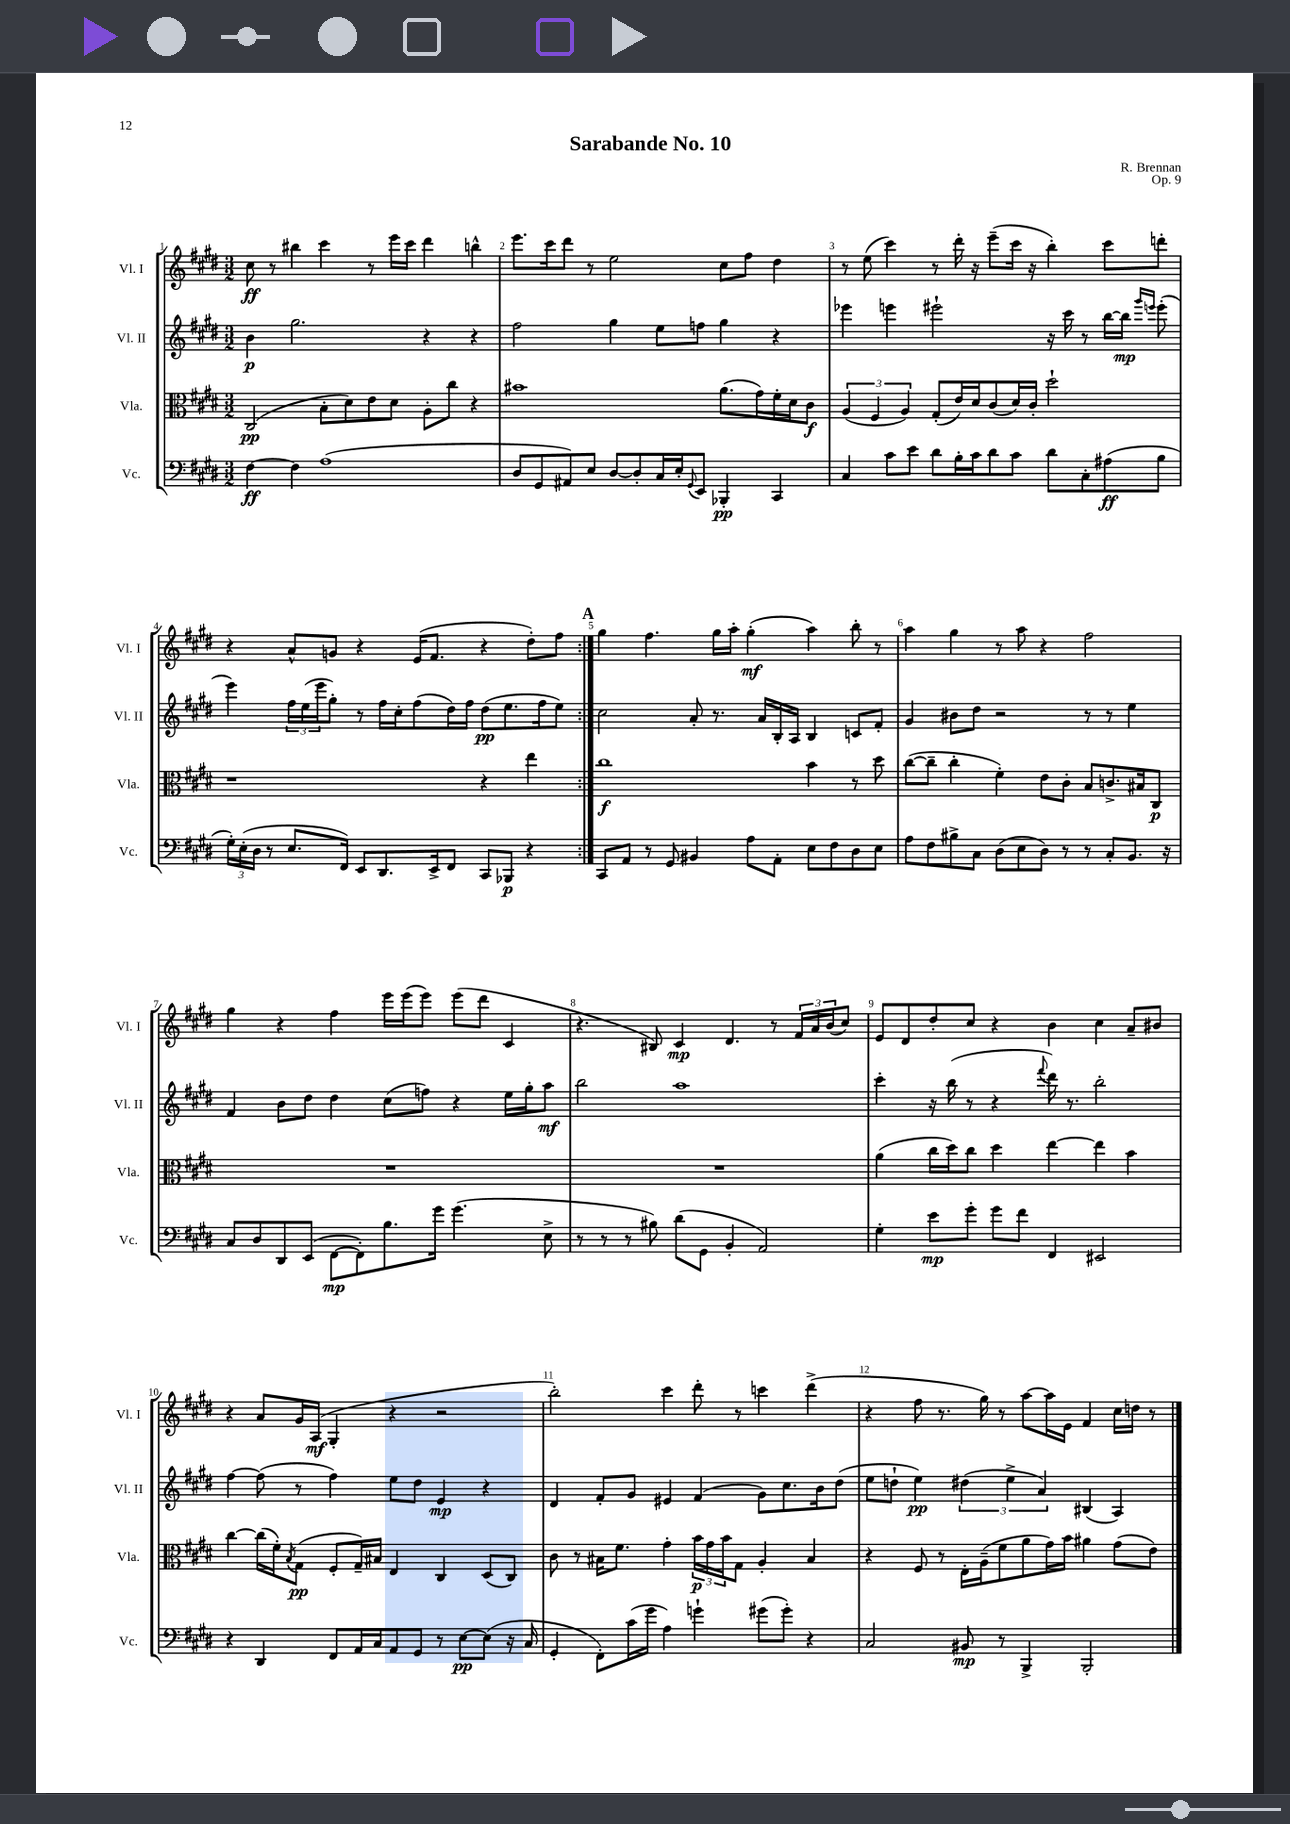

**kern	**kern	**kern	**kern
*staff4	*staff3	*staff2	*staff1
*clefF4	*clefC3	*clefG2	*clefG2
*k[f#c#g#d#]	*k[f#c#g#d#]	*k[f#c#g#d#]	*k[f#c#g#d#]
*M3/2	*M3/2	*M3/2	*M3/2
[4F#	(2C#	4b	8cc#
.	.	.	8r
4F#]	.	2.gg#	4bb#
(1A	8B'	.	4ccc#
.	8d#)	.	.
.	8e	.	8r
.	8d#	.	16eee
.	.	.	16ccc#
.	8A'	4r	4ddd#
.	8cc#	.	.
.	4r	4r	4bb^^
=	=	=	=
8D#	1b#	2ff#	8.eee
8GG#	.	.	.
.	.	.	16ccc#
8AA#)	.	.	8ddd#
8E	.	.	8r
[8D#	.	4gg#	2ee
8D#']	.	.	.
16C#	.	8ee	.
16E'	.	.	.
8qqGG#	.	.	.
8EE	.	8ff	.
4BBB-'	(8.a	4gg#	8cc#
.	.	.	8ff#
.	16g#)	.	.
4CC#	16f#'	4r	4dd#
.	16d#	.	.
.	8c#	.	.
=	=	=	=
4C#	(6A	4eee-	8r
.	.	.	(8ee
.	6F#	.	.
8c#	.	4eee	4ccc#)
.	6A)	.	.
8e	.	.	.
8d#	(8G#'	2eee#`	8r
16B'	16e)	.	16ddd#'
16c#	16d#	.	16r
8d#	(8c#	.	(8eee~
8c#	16d#)	.	16ccc#
.	16c#'	.	16r
8d#	2dd#`	16r	4bb')
.	.	16ccc#	.
8C#'	.	8r	.
(8A#	.	[16bb	8ccc#
.	.	16bb]	.
.	.	16qqggg#	.
.	.	16qqeee	.
8B	.	(8eee'	8ddd'
=	=	=	=
24G#')	1r	4eee)	4r
(24E'	.	.	.
24D#	.	.	.
8r	.	.	.
8.E	.	24ff#	8a^^
.	.	(24ee	.
.	.	24eee	.
.	.	8gg#')	8g
16FF#)	.	.	.
8EE	.	8r	4r
8.DD#	.	16ff#	.
.	.	16cc#'	.
.	.	(8ff#	(16e
16EE^	.	.	8.f#
8FF#	.	16dd#)	.
.	.	16ff#	.
8CC#	4r	(8dd#	4r
8BBB-	.	8.ee	.
4r	4ee	.	8dd#')
.	.	16ff#	.
.	.	8ee)	8ff#
=:|!	=:|!	=:|!	=:|!
8CC#	1cc#	2cc#	4gg#
8AA	.	.	.
8r	.	.	4.ff#
8GG#	.	.	.
4BB#	.	8a'	.
.	.	8.r	16gg#
.	.	.	16aa'
8A	.	.	(4gg#'
.	.	16a	.
8AA'	.	16B'	.
.	.	16A	.
8E	4b	4B	4aa)
8F#	.	.	.
8D#	8r	8c	8bb'
8E	8dd#	8f#'	8r
=	=	=	=
8A	([8cc#	4g#	4aa
8F#	8cc#~]	.	.
8B#^	4cc#'	8b#	4gg#
8C#	.	8dd#	.
(8D#	4f#')	2r	8r
8E	.	.	8aa
8D#)	8e	.	4r
8r	8c#'	.	.
8r	8B	8r	2ff#
8C#'	8.c^	8r	.
8.BB	.	4ee	.
.	16B#	.	.
.	8C#	.	.
16r	.	.	.
=	=	=	=
8C#	1.r	4f#	4gg#
8D#	.	.	.
8DD#	.	8b	4r
(8EE	.	8dd#	.
[8FF#	.	4dd#	4ff#
8FF#'])	.	.	.
8.B	.	(8cc#	16eee
.	.	.	(16eee
.	.	8ff)	8eee)
16g#	.	.	.
(4.g#	.	4r	(8eee
.	.	.	8ddd#
.	.	16ee	4c#
.	.	16gg#'	.
8E^	.	8aa	.
=	=	=	=
8r	1.r	2bb	4.r
8r	.	.	.
8r	.	.	.
8B#)	.	.	8B#)
(8d#	.	1aa	4c#
8GG#	.	.	.
4BB'	.	.	4.d#
2AA)	.	.	.
.	.	.	8r
.	.	.	24f#
.	.	.	24a
.	.	.	(24b
.	.	.	8cc#)
=	=	=	=
4G#'	(4a	4ccc#'	8e
.	.	.	8d#
8e	16cc#	16r	8dd#'
.	16dd#)	(16bb	.
8g#'	8cc#	8r	8cc#
8g#	4dd#	4r	4r
8f#	.	.	.
.	.	8qqfff#	.
4FF#	[4ee	16ddd#)	4b
.	.	8.r	.
2EE#	4ee]	2bb'	4cc#
.	4b	.	8a~
.	.	.	8b#
=	=	=	=
4r	[4cc#	[4ff#	4r
4DD#	(16cc#]	(8ff#]	8a
.	16f#')	.	.
.	8qB	.	.
.	(8G#	8r	16g#
.	.	.	(16A
8FF#	8F#'	4ff#)	4G#'
16AA	16G#~)	.	.
16C#	16B#	.	.
8AA	4E	8ee	4r
8GG#	.	8dd#	.
8r	4C#	4e	2r
[8E	.	.	.
(8E]	(8D#	4r	.
16r	8C#)	.	.
16C#	.	.	.
=	=	=	=
4GG#'	8c#	4d#	2bb')
.	8r	.	.
8FF#')	16B#	8f#'	.
.	8.f#	.	.
(16c#	.	8g#	.
16g#	.	.	.
4A)	4g#'	4e#	4ccc#
4g`	24b	(4f#	8ddd#'
.	24g#	.	.
.	24b	.	.
.	8G#	.	8r
(8g#	4A'	8g#)	4ccc
8g#')	.	8.cc#	.
4r	4B#	.	(4ddd#^
.	.	16b	.
.	.	(8dd#	.
=	=	=	=
2C#	4r	8ee	4r
.	.	8dd`	.
.	8F#	4ee)	8ff#
.	8r	.	8.r
8BB#	16E'	(6dd#	.
.	(16A~	.	16gg#)
8r	8f#	.	8r
.	.	6ee^	.
4BBB^	8a	.	[8aa
.	.	6a)	.
.	16g#)	.	16aa]
.	16b	.	16e
2BBB'	4a#	(4B#	4f#
.	(8g#	4A)	16cc#
.	.	.	16dd
.	8e)	.	8r
==	==	==	==
*-	*-	*-	*-
